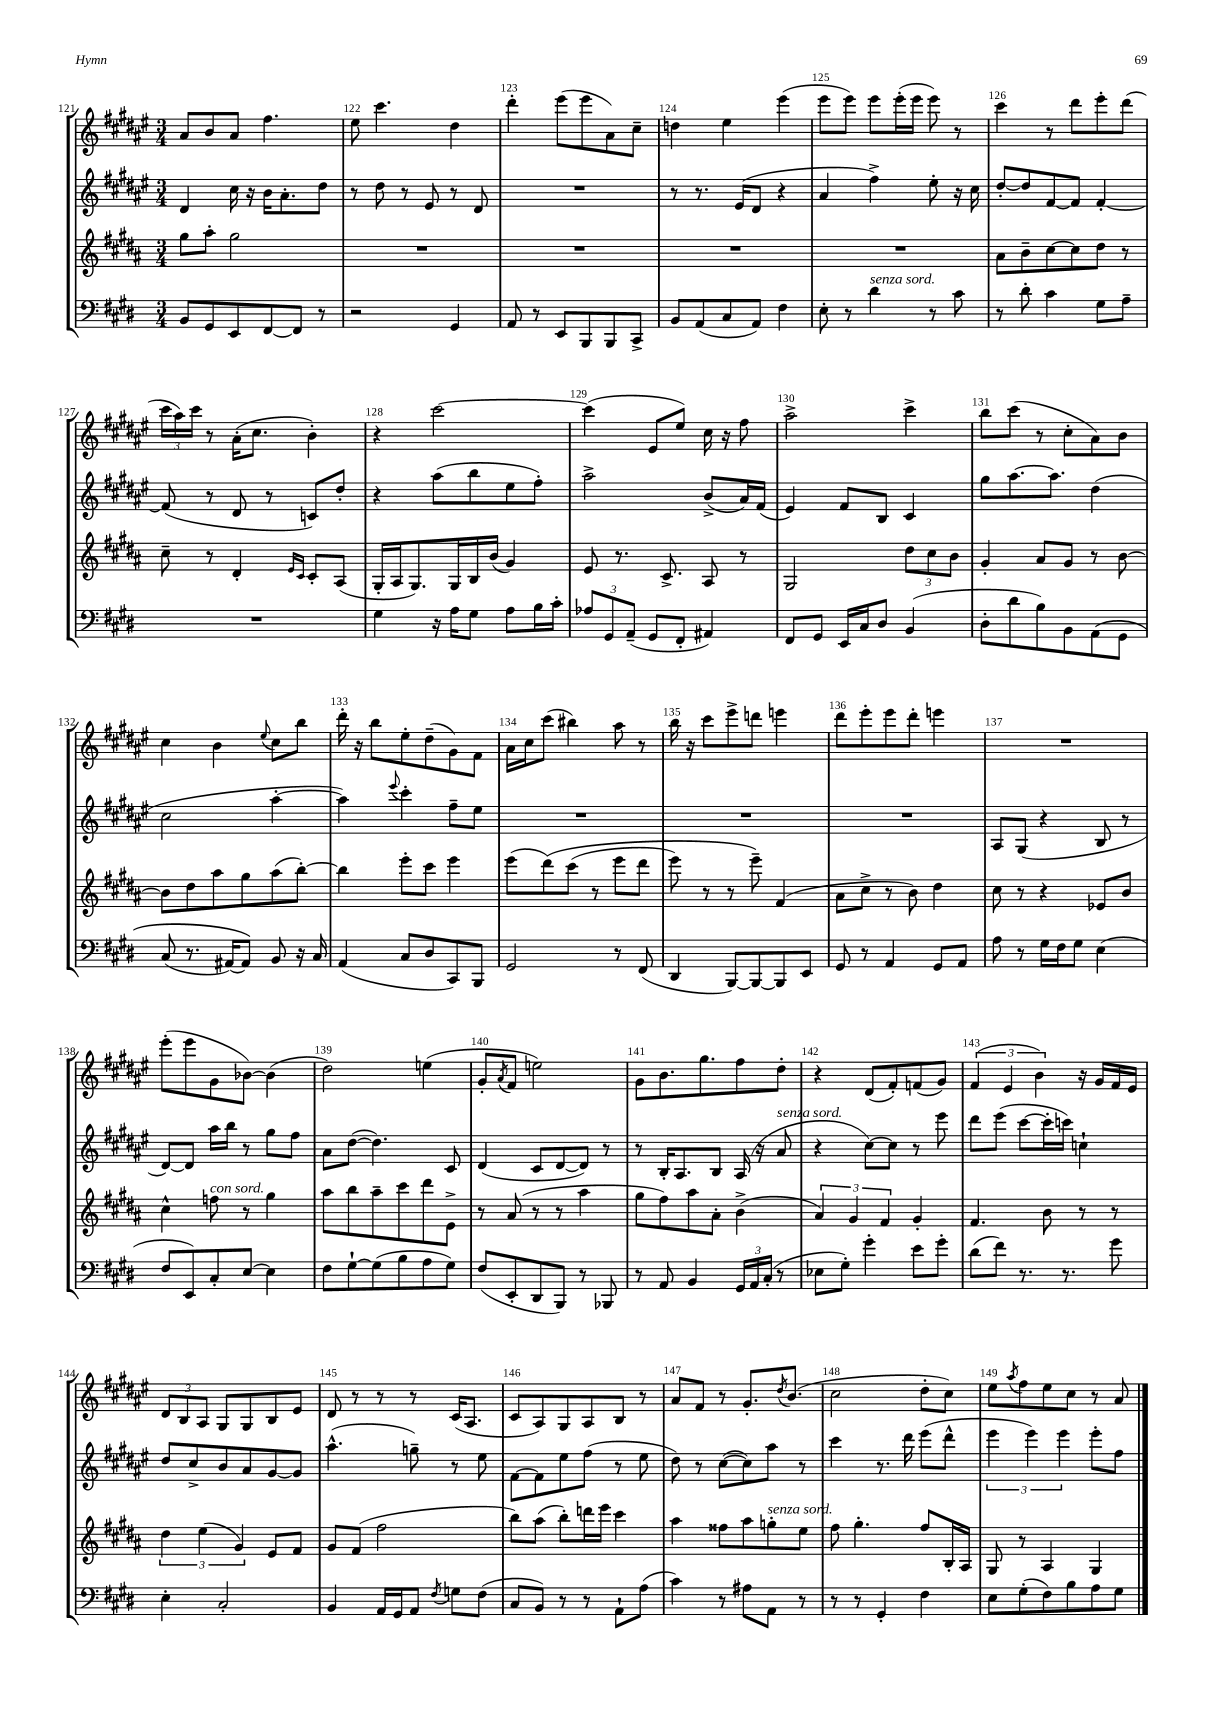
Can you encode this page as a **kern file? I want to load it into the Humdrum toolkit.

**kern	**kern	**kern	**kern
*staff4	*staff3	*staff2	*staff1
*clefF4	*clefG2	*clefG2	*clefG2
*k[f#c#g#d#]	*k[f#c#g#d#a#]	*k[f#c#g#d#a#e#]	*k[f#c#g#d#a#e#]
*M3/4	*M3/4	*M3/4	*M3/4
8BB	8gg#	4d#	8a#
8GG#	8aa#'	.	8b
8EE	2gg#	16cc#	8a#
.	.	16r	.
[8FF#	.	16b	4.ff#
.	.	8.a#'	.
8FF#]	.	.	.
8r	.	8dd#	.
=	=	=	=
2r	2.r	8r	8ee#
.	.	8dd#	4.ccc#
.	.	8r	.
.	.	8e#	.
4GG#	.	8r	4dd#
.	.	8d#	.
=	=	=	=
8AA	2.r	2.r	4ddd#'
8r	.	.	.
8EE	.	.	(8eee#
8BBB	.	.	8eee#
8BBB	.	.	8a#)
8CC#^	.	.	8cc#~
=	=	=	=
8BB	2.r	8r	4dd
(8AA	.	8.r	.
8C#	.	.	4ee#
.	.	(16e#	.
8AA)	.	8d#	.
4F#	.	4r	(4eee#
=	=	=	=
8E'	2.r	4a#	8eee#
8r	.	.	8eee#)
4d#	.	4ff#^)	8eee#
.	.	.	(16eee#'
.	.	.	16eee#
8r	.	8ee#'	8eee#)
8c#	.	16r	8r
.	.	16cc#	.
=	=	=	=
8r	8a#	[8dd#'	4ccc#
8d#'	8b~	8dd#]	.
4c#	[8cc#	[8f#	8r
.	8cc#]	8f#]	8ddd#
8G#	8dd#	[4f#'	8eee#'
8A~	8r	.	(8ddd#
=	=	=	=
2.r	8cc#~	(8f#]	24ccc#
.	.	.	24aa#)
.	.	.	24ccc#
.	8r	8r	8r
.	4d#'	8d#	(16a#'
.	.	.	8.cc#
.	.	8r	.
.	16qqe	.	.
.	16qqc#	.	.
.	8c#'	8c)	4b')
.	(8A#	8dd#'	.
=	=	=	=
4G#	16G#'	4r	4r
.	16A#	.	.
.	8.G#)	.	.
16r	.	(8aa#	[2ccc#
16A	16G#	.	.
8G#	16B	8bb	.
.	(16b	.	.
8A	4g#)	8ee#	.
16B	.	8ff#')	.
16c#'	.	.	.
=	=	=	=
12A-	8e	2aa#^	(4ccc#]
12GG#	.	.	.
.	8.r	.	.
(12AA~	.	.	.
8GG#	.	.	8e#
.	8.c#^	.	.
8FF#'	.	.	8ee#)
4AA#)	8A#	(8b^	16cc#
.	.	.	16r
.	8r	16a#)	8ff#
.	.	(16f#	.
=	=	=	=
8FF#	2G#	4e#)	2aa#^
8GG#	.	.	.
16EE	.	8f#	.
16C#	.	.	.
8D#	.	8B	.
(4BB	12dd#	4c#	4ccc#^
.	12cc#	.	.
.	12b	.	.
=	=	=	=
8D#'	4g#'	8gg#	8bb
8d#	.	[8.aa#	(8ccc#
8B)	8a#	.	8r
.	.	8.aa#]	.
8BB	8g#	.	8cc#'
&(8AA	8r	(4dd#	8a#)
8GG#	[8b	.	8b
=	=	=	=
(8C#	8b]	2cc#	4cc#
8.r	8dd#	.	.
.	8aa#	.	4b
[16AA#)	.	.	.
8AA#]&)	8gg#	.	.
.	.	.	8qqee#
8BB	(8aa#	[4aa#'	8cc#
16r	[8bb')	.	8bb
16C#	.	.	.
=	=	=	=
(4AA	4bb]	4aa#])	16ddd#'
.	.	.	16r
.	.	.	8bb
.	.	8qqeee#	.
8C#	8eee'	4ccc#'	8ee#'
8D#	8ccc#	.	(8dd#~
8CC#)	4eee	8ff#~	8g#)
8BBB	.	8ee#	8f#
=	=	=	=
2GG#	(8eee	2.r	16a#
.	.	.	16cc#
.	&(8ddd#)	.	(8ccc#
.	(8ccc#	.	4bb#)
.	8r	.	.
8r	8eee	.	8aa#
(8FF#	8ddd#	.	8r
=	=	=	=
4DD#	8eee)	2.r	16bb
.	.	.	16r
.	8r	.	8ccc#
[8BBB)	8r	.	8eee#^
8BBB_	8eee~&)	.	8ddd
8BBB]	(4f#	.	4eee
8EE	.	.	.
=	=	=	=
8GG#	8a#	2.r	8ddd#
8r	8cc#^	.	8eee#'
4AA	8r	.	8eee#
.	8b)	.	8ddd#'
8GG#	4dd#	.	4eee
8AA	.	.	.
=	=	=	=
8A	8cc#	8A#	2.r
8r	8r	(8G#	.
16G#	4r	4r	.
16F#	.	.	.
8G#	.	.	.
(4E	8e-	8B	.
.	8b	8r	.
=	=	=	=
8F#	4cc#^^	[8d#)	(8eee#'
8EE)	.	8d#]	8eee#
8C#'	8ff	16aa#	8g#
.	.	16bb	.
[8E	8r	8r	[8b-)
4E]	4gg#	8gg#	(4b-]
.	.	8ff#	.
=	=	=	=
8F#	8aa#	8a#	2dd#)
[8G#`	8bb	([8dd#	.
(8G#]	8aa#~	4.dd#])	.
8B	8ccc#	.	.
8A	8ddd#	.	(4ee
8G#)	8e^	8c#	.
=	=	=	=
(8F#	8r	(4d#	8g#'
.	.	.	8qa#
8EE'	(8a#	.	8f#
8DD#	8r	8c#	2ee)
8BBB)	8r	[8d#	.
8r	4aa#	8d#])	.
8BBB-	.	8r	.
=	=	=	=
8r	8gg#	8r	8g#
8AA	8ff#)	16B'	8.b
.	.	8.A#	.
4BB	8aa#	.	.
.	.	.	8.gg#
.	8a#'	8B	.
24GG#	(4b^	(16A#	8ff#
24AA	.	.	.
.	.	16r	.
(24C#'	.	.	.
8r	.	8a#	8dd#'
=	=	=	=
8E-	6a#)	4r	4r
8G#')	.	.	.
.	6g#	.	.
4g#'	.	[8cc#)	(8d#
.	6f#	.	.
.	.	8cc#]	8f#')
8e	4g#'	8r	(8f
8g#'	.	8eee#	8g#)
=	=	=	=
(8d#	4.f#	8ddd#	(6f#
8f#)	.	(8eee#	.
.	.	.	6e#
8.r	.	[8ccc#	.
.	.	.	6b)
.	8b	16ccc#']	.
8.r	.	16ccc)	.
.	8r	4cc`	16r
.	.	.	16g#
8g#	8r	.	16f#
.	.	.	16e#
=	=	=	=
4E'	6dd#	8dd#	12d#
.	.	.	12B
.	.	8cc#^	.
.	(6ee	.	12A#
2C#'	.	8b	8G#
.	6g#)	.	.
.	.	8a#	8G#
.	8e	[8g#	8B
.	8f#	8g#]	8e#
=	=	=	=
4BB	8g#	(4.aa#^^	8d#
.	(8f#	.	8r
16AA	2ff#	.	8r
16GG#	.	.	.
8AA	.	8gg~)	8r
8qF#	.	.	.
8G	.	8r	(16c#
.	.	.	8.A#
(8F#	.	8ee#	.
=	=	=	=
8C#	8bb)	[8f#	8c#
8BB)	(8aa#	8f#]	8A#)
8r	8bb')	8ee#	8G#
8r	16ddd	(8ff#	8A#
.	16eee	.	.
8AA`	4ccc#	8r	8B
(8A	.	8ee#	8r
=	=	=	=
4c#)	4aa#	8dd#)	8a#
.	.	8r	8f#
8r	8ff##	([8cc#	8r
8A#	8aa#	8cc#])	8.g#'
8AA	8gg'	8aa#	.
.	.	.	8qdd#
.	.	.	(8.b
8r	8ee	8r	.
=	=	=	=
8r	8ff#	4ccc#	2cc#
8r	4.gg#'	.	.
4GG#'	.	8.r	.
.	.	16ddd#	.
4F#	8ff#	(8eee#	8dd#'
.	16B'	8ddd#^^	8cc#)
.	16A#	.	.
=	=	=	=
8E	8G#	6eee#	8ee#
.	.	.	8qaa#
(8G#'	8r	.	8ff#
.	.	6eee#)	.
8F#)	4A#	.	8ee#
.	.	6eee#	.
8B	.	.	8cc#
8A	4G#	8eee#'	8r
8G#	.	8ff#	8a#
==	==	==	==
*-	*-	*-	*-
